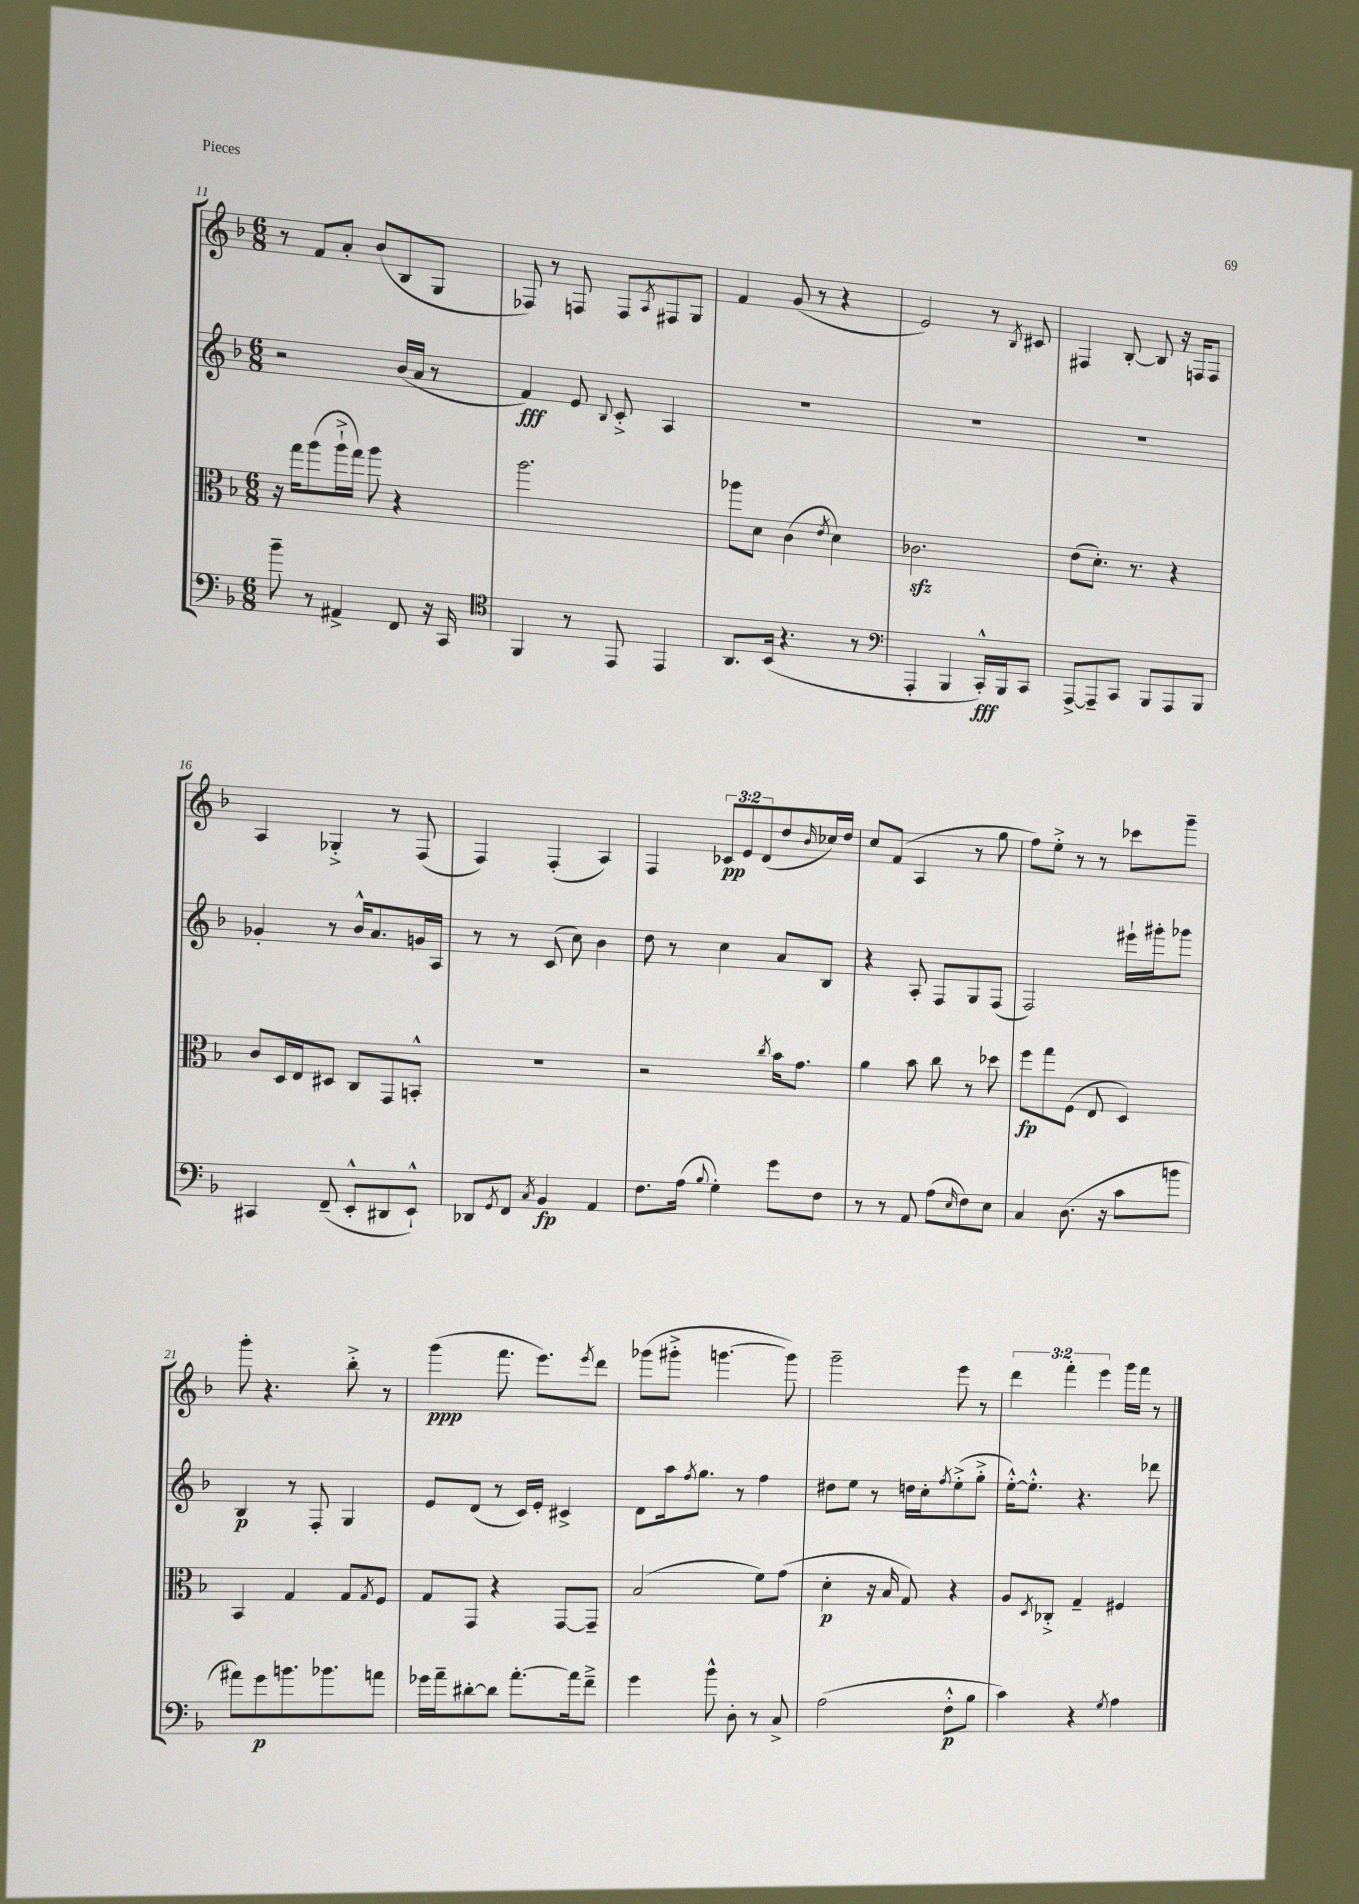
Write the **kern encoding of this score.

**kern	**dynam	**kern	**dynam	**kern	**dynam	**kern	**dynam
*part4	*part4	*part3	*part3	*part2	*part2	*part1	*part1
*staff4	*staff4	*staff3	*staff3	*staff2	*staff2	*staff1	*staff1
*clefF4	*	*clefC3	*	*clefG2	*	*clefG2	*
*k[b-]	*	*k[b-]	*	*k[b-]	*	*k[b-]	*
*M6/8	*	*M6/8	*	*M6/8	*	*M6/8	*
=11	=11	=11	=11	=11	=11	=11	=11
8b-~\	.	16r	.	2r	.	8r	.
.	.	16gg\KL	.	.	.	.	.
8r	.	(8aa\	.	.	.	8f/L	.
4AA#X^/	.	16aa`^\L	.	.	.	8a'/J	.
.	.	16gg\JJ)	.	.	.	.	.
.	.	8aa\	.	.	.	(8b-/L	.
8FF/	.	4r	.	(16b-/LL	.	8B-/	.
.	.	.	.	16a/JJ	.	.	.
16r	.	.	.	8r	.	8G/J	.
16CC/	.	.	.	.	.	.	.
=12	=12	=12	=12	=12	=12	=12	=12
*clefC4	*	*	*	*	*	*	*
4FF/	.	2.aa\	.	4f/)	fff	8F-X/)	.
.	.	.	.	.	.	8r	.
8r	.	.	.	8e/	.	8Fn/	.
.	.	.	.	8qqB-/	.	.	.
8EE/	.	.	.	8c'^/	.	8F/L	.
.	.	.	.	.	.	8qA/	.
4EE/	.	.	.	4A/	.	8F#X/	.
.	.	.	.	.	.	8G/J	.
=13	=13	=13	=13	=13	=13	=13	=13
8.AA/L	.	8aa-X\L	.	2.r	.	4f/	.
.	.	8d\J	.	.	.	.	.
(16BB-/Jk	.	.	.	.	.	.	.
4.r	.	(4c\	.	.	.	(8g/	.
.	.	.	.	.	.	8r	.
.	.	8qe/	.	.	.	.	.
.	.	4d\)	.	.	.	4r	.
8r	.	.	.	.	.	.	.
=14	=14	=14	=14	=14	=14	=14	=14
*clefF4	*	*	*	*	*	*	*
4AAA'/	.	2.c-Xzz\	.	2.r	.	2e/)	.
4BBB-/	.	.	.	.	.	.	.
16CC'^^/LL)	fff	.	.	.	.	8r	.
16BBB-/J	.	.	.	.	.	.	.
.	.	.	.	.	.	8qB-/	.
8CC/J	.	.	.	.	.	8c#X/	.
=15	=15	=15	=15	=15	=15	=15	=15
[8AAA^/L	.	(8e\L	.	2.r	.	4F#X/	.
8AAA~/]	.	8.d'\J)	.	.	.	.	.
8CC/J	.	.	.	.	.	[8B-'/	.
.	.	8.r	.	.	.	.	.
8BBB-/L	.	.	.	.	.	8B-/]	.
8AAA/	.	4r	.	.	.	16r	.
.	.	.	.	.	.	16Fn/KL	.
8BBB-/J	.	.	.	.	.	8F/J	.
!!LO:LB:g=z
=16	=16	=16	=16	=16	=16	=16	=16
4CC#X/	.	8c/L	.	4g-X'/	.	4A/	.
.	.	16D/L	.	.	.	.	.
.	.	16E/J	.	.	.	.	.
(8FF~/	.	8D#X/J	.	8r	.	4G-X'^/	.
8EE'^^/L	.	8C/L	.	16b-^^/KL	.	.	.
.	.	.	.	8.a/	.	.	.
8DD#X/	.	8GG/	.	.	.	8r	.
8EE`^^/J)	.	8BBn'^^/J	.	16gn/L	.	(8F/	.
.	.	.	.	16A/JJ	.	.	.
=17	=17	=17	=17	=17	=17	=17	=17
8DD-X/L	.	2.r	.	8r	.	4F/)	.
8qGG/	.	.	.	.	.	.	.
8FF/J	.	.	.	8r	.	.	.
8qC/	.	.	.	.	.	.	.
4BB-/	fp	.	.	(8c/	.	(4F'/	.
.	.	.	.	8cc\)	.	.	.
4AA/	.	.	.	4b-\	.	4A/)	.
=18	=18	=18	=18	=18	=18	=18	=18
8.F\L	.	2r	.	8dd\	.	4F/	.
.	.	.	.	8r	.	.	.
(16A\Jk	.	.	.	.	.	.	.
8qqB-/	.	.	.	.	.	.	.
4G'\)	.	.	.	4cc\	.	12c-X/L	pp
.	.	.	.	.	.	12e/	.
.	.	.	.	.	.	(12d/	.
.	.	8qcc/	.	.	.	.	.
8g\L	.	16b-\KL	.	8a/L	.	8dd/	.
.	.	8.g\J	.	.	.	.	.
.	.	.	.	.	.	16qqb-/	.
8F\J	.	.	.	8B-/J	.	16cc-X/L)	.
.	.	.	.	.	.	16dd/JJ	.
=19	=19	=19	=19	=19	=19	=19	=19
8r	.	4a\	.	4r	.	8cc/L	.
8r	.	.	.	.	.	(8f/J	.
8AA/	.	8b-\	.	8A'/	.	4A/	.
(8A\L	.	8cc\	.	8F/L	.	.	.
16qqE/	.	.	.	.	.	.	.
8F\)	.	8r	.	8G/	.	8r	.
8E\J	.	8dd-X\	.	(8F/J	.	8gg\	.
=20	=20	=20	=20	=20	=20	=20	=20
4C/	.	8ff\L	fp	2F/)	.	8ff\L)	.
.	.	8gg\	.	.	.	8ee'^\J	.
(8.D\	.	(8F\J	.	.	.	8r	.
.	.	8E/	.	.	.	8r	.
16r	.	.	.	.	.	.	.
8c\L	.	4D/)	.	16eee#X`\LL	.	8ccc-X\L	.
.	.	.	.	16ggg#X'\J	.	.	.
8bn\J	.	.	.	8ggg-X\J	.	8ggg~\J	.
!!LO:LB:g=z
=21	=21	=21	=21	=21	=21	=21	=21
8a#X\L)	.	4BB-/	.	4B-/	p	8ggg'\	.
8g\	p	.	.	.	.	4.r	.
8.bn\	.	4G/	.	8r	.	.	.
.	.	.	.	8F'/	.	.	.
8.b-X\	.	.	.	.	.	.	.
.	.	8G/L	.	4G/	.	8bb-'^\	.
.	.	8qG/	.	.	.	.	.
8an\J	.	8F/J	.	.	.	8r	.
=22	=22	=22	=22	=22	=22	=22	=22
16g-X\LL	.	8G/L	.	8e/L	.	(4ggg\	ppp
16a~\J	.	.	.	.	.	.	.
[8d#X'\	.	8GG/J	.	(8d/J	.	.	.
8d#\J]	.	4r	.	8r	.	8.fff\	.
[8.a'\L	.	.	.	16c/LL)	.	.	.
.	.	.	.	16e'/JJ	.	8.eee\L)	.
.	.	[8GG/L	.	4c#X^/	.	.	.
16a\k]	.	.	.	.	.	.	.
.	.	.	.	.	.	8qeee/	.
8f~^\J	.	8GG~/J]	.	.	.	8ddd\J	.
=23	=23	=23	=23	=23	=23	=23	=23
4g\	.	(2B-/	.	8d\L	.	(8ggg-X\L	.
.	.	.	.	16aa\k	.	8ggg#X'^\J	.
.	.	.	.	8qff/	.	.	.
.	.	.	.	8.gg\J	.	.	.
8b-^^\	.	.	.	.	.	[4.gggn\	.
8D'\	.	.	.	8r	.	.	.
8r	.	8f\L)	.	4ff\	.	.	.
8C^/	.	(8g\J	.	.	.	8ggg\])	.
=24	=24	=24	=24	=24	=24	=24	=24
(2A\	.	4d'\	p	8dd#X\L	.	2ggg~\	.
.	.	.	.	8ee\J	.	.	.
.	.	16r	.	8r	.	.	.
.	.	16B-/	.	.	.	.	.
.	.	8G/)	.	16ddn\LL	.	.	.
.	.	.	.	16cc'\J	.	.	.
.	.	.	.	8qff/	.	.	.
8F'^^\L	p	4r	.	(8ee'^\	.	8eee\	.
8B-\J	.	.	.	8gg'^\J	.	8r	.
=25	=25	=25	=25	=25	=25	=25	=25
4c\)	.	8A/L	.	[16ee'^^\KL)	.	6ddd\	.
.	.	.	.	8.ee'^^\J]	.	.	.
.	.	8qD/	.	.	.	.	.
.	.	8C-X'^/J	.	.	.	.	.
.	.	.	.	.	.	6fff'\	.
4r	.	4G~/	.	4.r	.	.	.
.	.	.	.	.	.	6eee\	.
8qG/	.	.	.	.	.	.	.
4A\	.	4F#X/	.	.	.	16ggg\LL	.
.	.	.	.	.	.	16fff\JJ	.
.	.	.	.	8ddd-X\	.	8r	.
==	==	==	==	==	==	==	==
*-	*-	*-	*-	*-	*-	*-	*-
